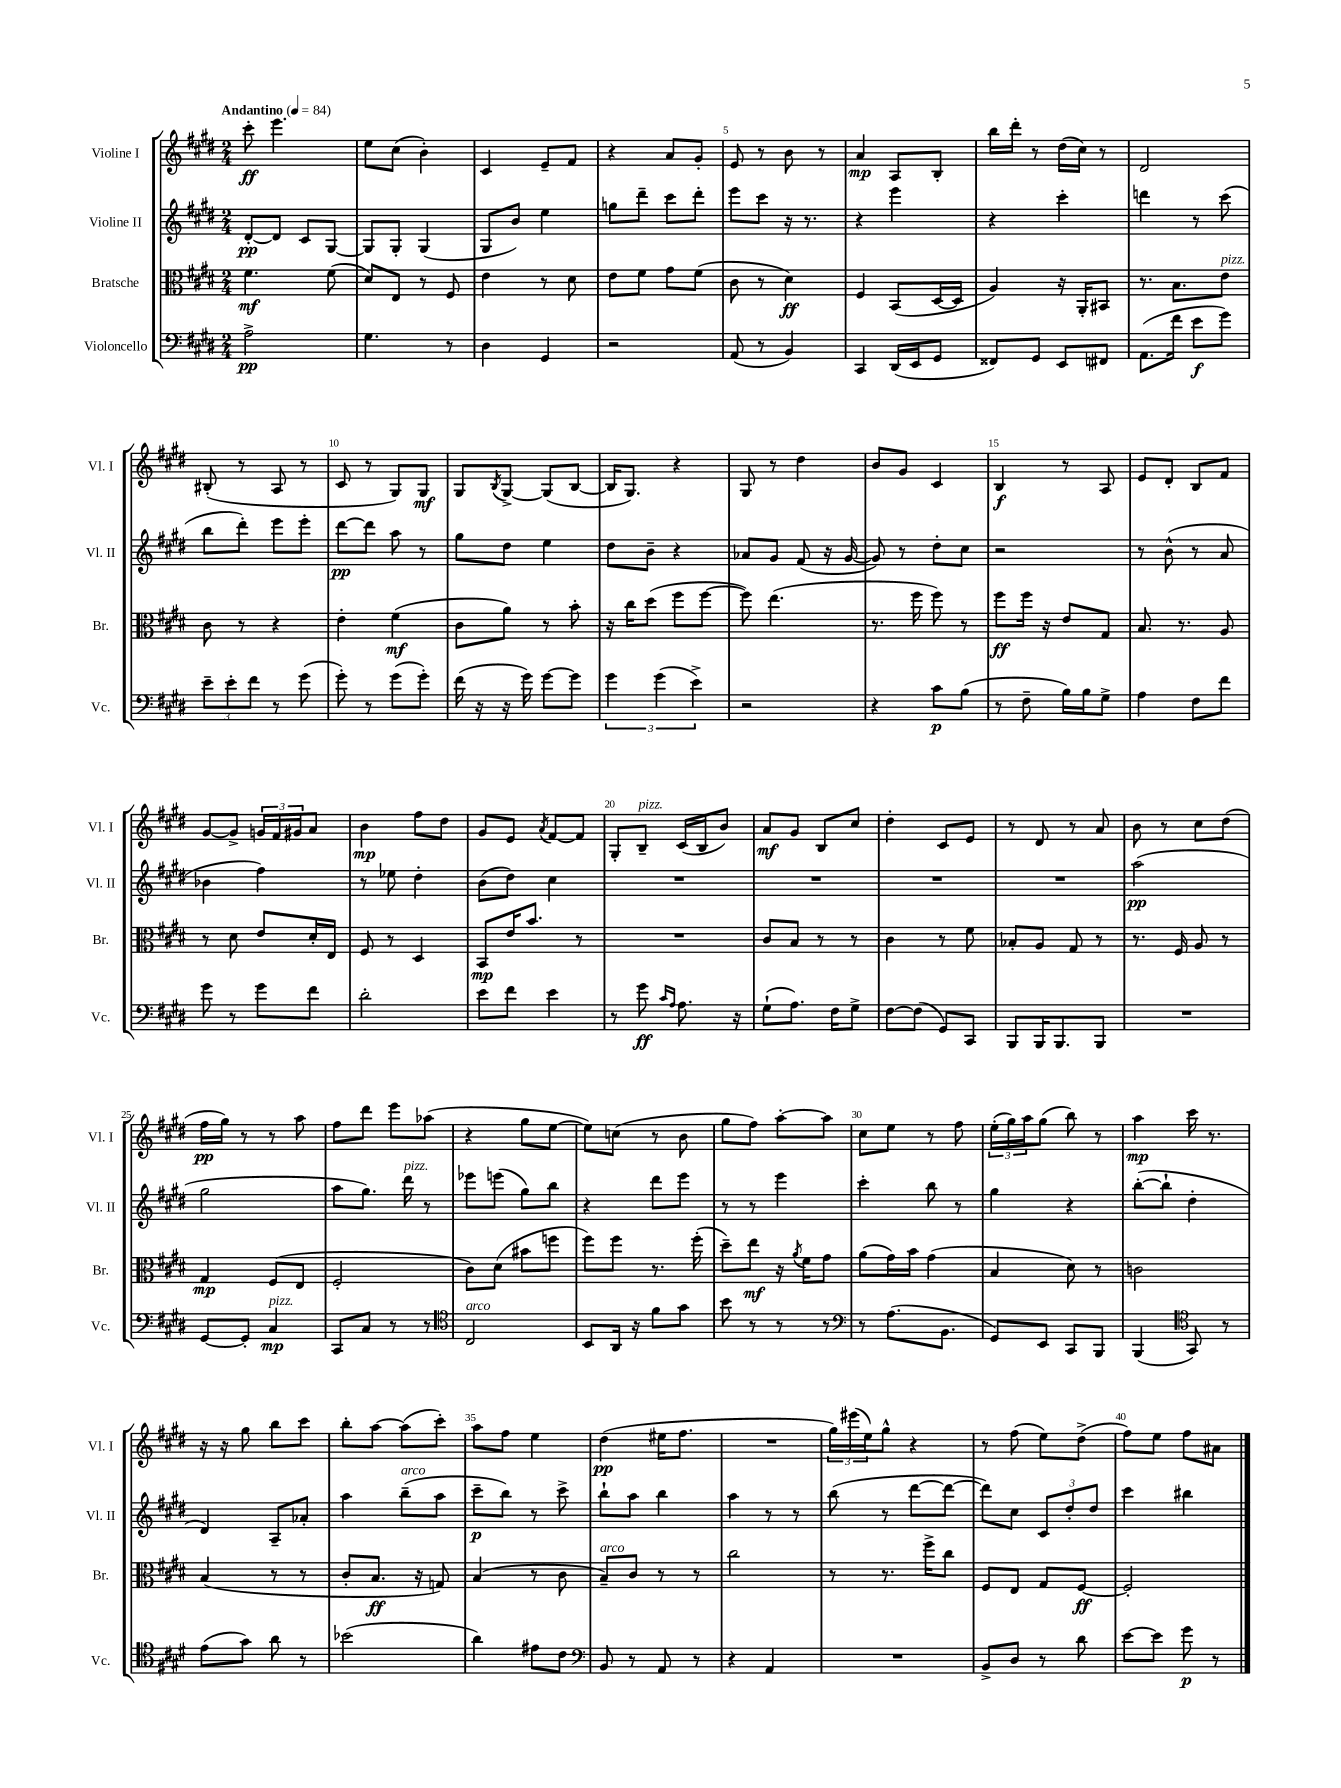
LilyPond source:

<<
\new StaffGroup <<
\new Staff = "s0" \with { instrumentName = "Violine I" shortInstrumentName = "Vl. I" } {
    \clef treble \key e \major \numericTimeSignature \time 2/4 \tempo "Andantino" 4 = 84
    cis'''8-.\ff e'''4. |
    e''8 cis''8( b'4-.) |
    cis'4 e'8-- fis'8 |
    r4 a'8 gis'8-. |
    e'8 r8 b'8 r8 |
    a'4\mp a8 b8-. |
    b''16 dis'''16-. r8 dis''16( cis''16) r8 |
    dis'2 |
    bis8-.( r8 a8 r8 |
    cis'8 r8 gis8) gis8\mf |
    gis8 \acciaccatura { b8 } gis8~-> gis8( b8~ |
    b16 gis8.) r4 |
    gis8 r8 dis''4 |
    b'8 gis'8 cis'4 |
    b4\f r8 a8 |
    e'8 dis'8-. b8 fis'8 |
    gis'8~ gis'8-> \tuplet 3/2 { g'16 fis'16 gis'16 } a'8 |
    b'4\mp fis''8 dis''8 |
    gis'8 e'8 \acciaccatura { a'8 } fis'8~ fis'8 |
    gis8-. b8--^\markup { \italic "pizz." } cis'16( b16 b'8) |
    a'8\mf gis'8 b8 cis''8 |
    dis''4-. cis'8 e'8 |
    r8 dis'8 r8 a'8 |
    b'8 r8 cis''8 dis''8( |
    fis''16\pp gis''16) r8 r8 a''8 |
    fis''8 dis'''8 e'''8 aes''8( |
    r4 gis''8 e''8~ |
    e''8) c''8( r8 b'8 |
    gis''8 fis''8) a''8~-. a''8 |
    cis''8 e''8 r8 fis''8 |
    \tuplet 3/2 { e''16-.( gis''16) a''16 } gis''8( b''8) r8 |
    a''4\mp cis'''16 r8. |
    r16 r16 gis''8 b''8 cis'''8 |
    b''8-. a''8~ a''8( cis'''8-.) |
    a''8 fis''8 e''4 |
    dis''4\pp( eis''16 fis''8. |
    R2 |
    \tuplet 3/2 { gis''16) eis'''16( e''16) } gis''8-^ r4 |
    r8 fis''8( e''8) dis''8->( |
    fis''8) e''8 fis''8 ais'8 \bar "|." |
}
\new Staff = "s1" \with { instrumentName = "Violine II" shortInstrumentName = "Vl. II" } {
    \clef treble \key e \major \numericTimeSignature \time 2/4
    dis'8~-.\pp dis'8 cis'8 gis8~ |
    gis8 gis8-. gis4( |
    gis8 b'8) e''4 |
    g''8 dis'''8-- cis'''8 dis'''8-. |
    e'''8 cis'''8 r16 r8. |
    r4 e'''4 |
    r4 cis'''4-. |
    d'''4 r8 cis'''8( |
    b''8 dis'''8-.) e'''8 e'''8-. |
    dis'''8~\pp dis'''8 a''8 r8 |
    gis''8 dis''8 e''4 |
    dis''8 b'8-- r4 |
    aes'8 gis'8 fis'8( r16 gis'16~ |
    gis'8) r8 dis''8-. cis''8 |
    r2 |
    r8 b'8-^( r8 a'8 |
    bes'4 fis''4) |
    r8 ees''8 dis''4-. |
    b'8( dis''8) cis''4 |
    R2 |
    R2 |
    R2 |
    R2 |
    a''2\pp( |
    gis''2 |
    a''8 gis''8.) dis'''16^\markup { \italic "pizz." } r8 |
    ees'''8 e'''8( gis''8) b''8 |
    r4 dis'''8 e'''8 |
    r8 r8 e'''4 |
    cis'''4-. b''8 r8 |
    gis''4 r4 |
    b''8~-.( b''8-! dis''4-. |
    dis'4) a8-- aes'8-. |
    a''4 b''8--^\markup { \italic "arco" }( a''8 |
    cis'''8--\p b''8) r8 cis'''8-> |
    b''8-! a''8 b''4 |
    a''4 r8 r8 |
    b''8( r8 dis'''8~ dis'''8~ |
    dis'''8) cis''8 \tuplet 3/2 { cis'8 dis''8-. dis''8 } |
    cis'''4 bis''4 \bar "|." |
}
\new Staff = "s2" \with { instrumentName = "Bratsche" shortInstrumentName = "Br." } {
    \clef alto \key e \major \numericTimeSignature \time 2/4
    fis'4.\mf fis'8( |
    dis'8) e8 r8 fis8 |
    e'4 r8 dis'8 |
    e'8 fis'8 gis'8 fis'8( |
    cis'8 r8 dis'4\ff) |
    fis4 b,8( dis16~ dis16 |
    a4) r16 a,16-. bis,8 |
    r8. b8. e'8^\markup { \italic "pizz." } |
    cis'8 r8 r4 |
    e'4-. fis'4\mf( |
    cis'8 a'8) r8 b'8-. |
    r16 cis''16 dis''8( fis''8 fis''8~ |
    fis''8) e''4.( |
    r8. fis''16 fis''8) r8 |
    fis''8\ff fis''16 r16 e'8 gis8 |
    b8. r8. a8 |
    r8 dis'8 e'8 dis'16-. e16 |
    fis8 r8 dis4 |
    b,8\mp e'16 b'8. r8 |
    R2 |
    cis'8 b8 r8 r8 |
    cis'4 r8 fis'8 |
    bes8-. a8 gis8 r8 |
    r8. fis16 a8 r8 |
    gis4\mp fis8( e8 |
    fis2-. |
    cis'8) dis'8( bis'8 f''8 |
    fis''8) fis''8 r8. fis''16-.( |
    dis''8--) e''8\mf r16 \acciaccatura { a'8 } fis'16 gis'8 |
    a'8( gis'16) b'16 gis'4( |
    b4 dis'8) r8 |
    c'2 |
    b4( r8 r8 |
    cis'8-. b8.\ff r16 g8) |
    b4( r8 cis'8 |
    b8--^\markup { \italic "arco" }) cis'8 r8 r8 |
    cis''2 |
    r8 r8. fis''16-> cis''8 |
    fis8 e8 gis8 fis8~\ff |
    fis2-. \bar "|." |
}
\new Staff = "s3" \with { instrumentName = "Violoncello" shortInstrumentName = "Vc." } {
    \clef bass \key e \major \numericTimeSignature \time 2/4
    a2->\pp |
    gis4. r8 |
    dis4 gis,4 |
    r2 |
    a,8( r8 b,4) |
    cis,4 dis,16( e,16 gis,8 |
    fisis,8) gis,8 e,8 fis,8 |
    a,8.( fis'16 e'8\f gis'8) |
    \tuplet 3/2 { e'8-- e'8-. fis'8 } r8 gis'8( |
    gis'8-.) r8 gis'8( gis'8-.) |
    fis'16( r16 r16 gis'16) gis'8~ gis'8 |
    \tuplet 3/2 { gis'4 gis'4( e'4->) } |
    r2 |
    r4 cis'8\p b8( |
    r8 fis8-- b16) b16 gis8-> |
    a4 fis8 fis'8 |
    gis'8 r8 gis'8 fis'8 |
    dis'2-. |
    e'8 fis'8 e'4 |
    r8 gis'8\ff \grace { cis'16 a16 } a8. r16 |
    gis8-!( a8.) fis16 gis8-> |
    fis8~ fis8( gis,8) cis,8 |
    b,,8 b,,16 b,,8. b,,8 |
    R2 |
    gis,8~ gis,8-. cis4\mp^\markup { \italic "pizz." } |
    cis,8 cis8 r8 r8 |
    \clef tenor cis2^\markup { \italic "arco" } |
    b,8 a,16 r16 fis'8 gis'8 |
    b'8 r8 r8 r8 |
    \clef bass r8 a8.( b,8. |
    gis,8) e,8 cis,8 b,,8 |
    b,,4( \clef tenor gis,8) r8 |
    e'8( gis'8) a'8 r8 |
    bes'2( |
    a'4) eis'8 cis'8 |
    \clef bass b,8 r8 a,8 r8 |
    r4 a,4 |
    R2 |
    b,8-> dis8 r8 dis'8 |
    e'8~ e'8 gis'8\p r8 \bar "|." |
}
>>
>>
\layout { \context { \Score \override BarNumber.break-visibility = ##(#f #t #t) barNumberVisibility = #(every-nth-bar-number-visible 5) } }
